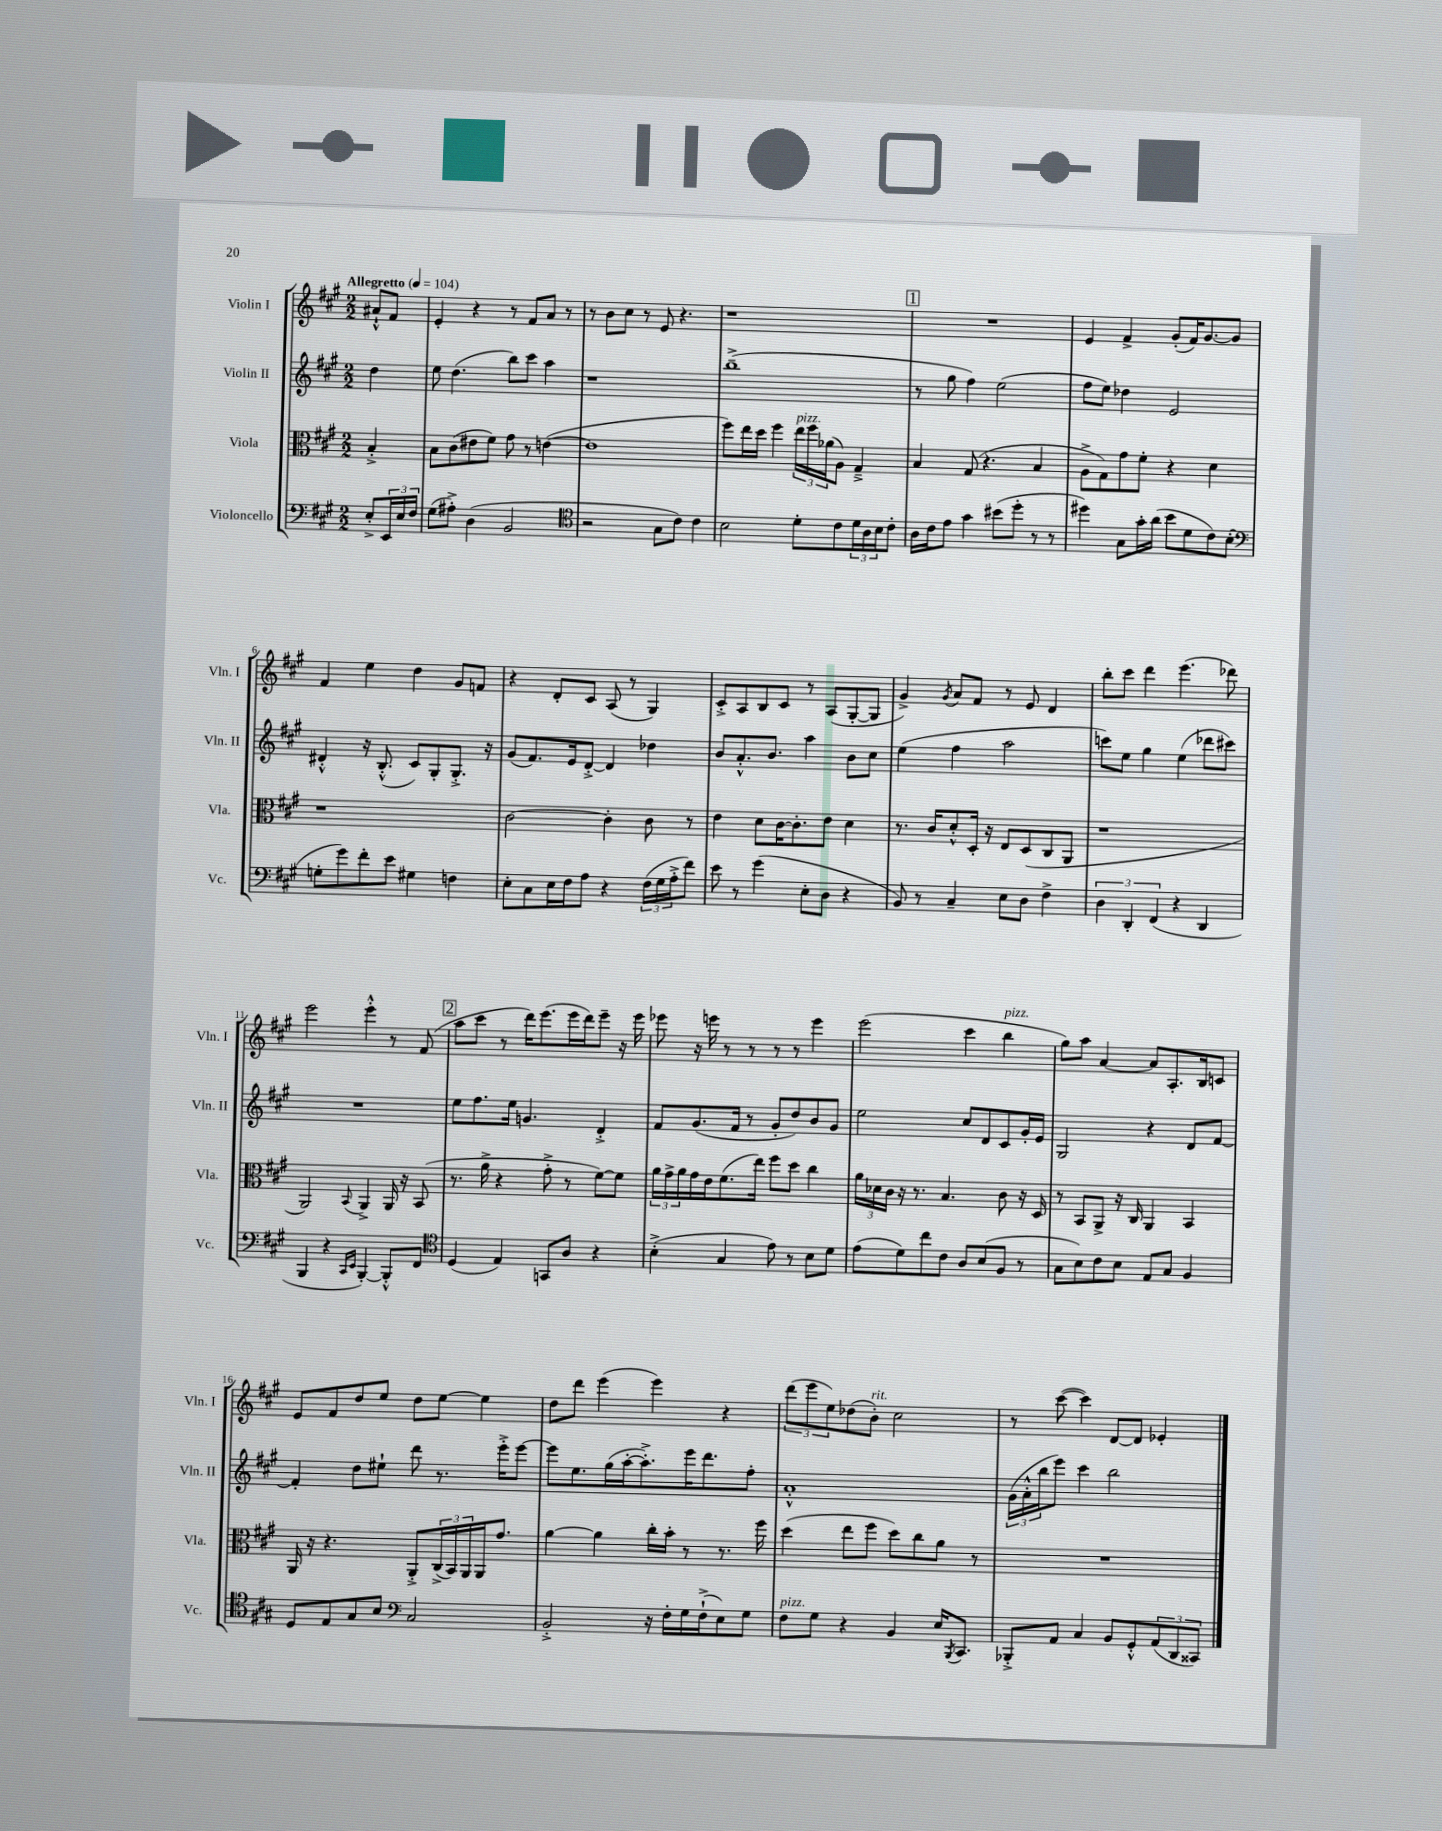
<<
\new StaffGroup <<
\new Staff = "s0" \with { instrumentName = "Violin I" shortInstrumentName = "Vln. I" } {
    \clef treble \key a \major \numericTimeSignature \time 2/2 \partial 4 \tempo "Allegretto" 4 = 104
    ais'8-!-^ fis'8 |
    e'4-. r4 r8 fis'8 a'8 r8 |
    r8 b'8 cis''8 r8 e'8 r4. |
    r1 |
    \mark \markup { \box "1" } R1 |
    e'4 fis'4-> gis'8-.( fis'16) gis'8.~ gis'8 |
    fis'4 e''4 d''4 gis'8 f'8 |
    r4 d'8-. cis'8 a8( r8 gis4) |
    cis'8-.-> a8 b8 cis'8 r8 a8( gis8~-. gis8 |
    gis'4->) \acciaccatura { gis'8 } a'8 fis'8 r8 e'8 d'4 |
    b''8-. cis'''8 d'''4 e'''4.( des'''8) |
    e'''2 e'''4-.-^ r8 fis'8( |
    \mark \markup { \box "2" } a''8 cis'''8 r8 d'''16) e'''8.( e'''16 d'''16) e'''8-- r16 e'''16 |
    ees'''8 r16 e'''16 r8 r8 r8 r8 e'''4 |
    e'''2( cis'''4 b''4^\markup { \italic "pizz." } |
    gis''8) a''8 a'4~ a'8 a8.-. b16 c'8 |
    e'8 fis'8 d''8 e''8 d''8 e''8~ e''4 |
    d''8 d'''8 e'''4( e'''4) r4 |
    \tuplet 3/2 { d'''8( e'''8 e''8) } des''8( b'8-.^\markup { \italic "rit." }) cis''2 |
    r8 cis'''8~( cis'''4) d'8~ d'8 ees'4-. \bar "|." |
}
\new Staff = "s1" \with { instrumentName = "Violin II" shortInstrumentName = "Vln. II" } {
    \clef treble \key a \major \numericTimeSignature \time 2/2 \partial 4
    d''4 |
    e''8 d''4.( b''8) cis'''8 a''4 |
    r1 |
    b''1--->( |
    \mark \markup { \box "1" } r8 gis''8 fis''4) e''2( |
    fis''8 e''8) des''4 e'2 |
    dis'4-.-^ r16 b8.-.-^( cis'8) gis8-. gis8.-.-> r16 |
    gis'8( fis'8.) e'16 d'8~-.-> d'4 des''4 |
    b'8 a'8.-.-^ b'8. a''4 b'8 cis''8 |
    e''4( fis''4 a''2 |
    c'''8) e''8 gis''4 e''4( des'''8 cis'''8) |
    R1 |
    \mark \markup { \box "2" } e''8 fis''8. e''16 g'4. d'4-.-> |
    fis'8 gis'8.( fis'16 r8 gis'8-. d''8) b'8 gis'8 |
    e''2 cis''8 d'8 cis'8 gis'16-. e'16 |
    gis2 r4 d'8 fis'8~ |
    fis'4-. d''8 eis''8-! d'''8 r8. e'''16-.-> e'''8~ |
    e'''8 e''8. gis''16( a''16~-. a''8.-.->) e'''16 d'''8. fis''8-. |
    a'1-.-^ |
    \tuplet 3/2 { gis'16( a'16-.-^ b''16 } e'''8) cis'''4 b''2 \bar "|." |
}
\new Staff = "s2" \with { instrumentName = "Viola" shortInstrumentName = "Vla." } {
    \clef alto \key a \major \numericTimeSignature \time 2/2 \partial 4
    b4-.-> |
    b8 cis'8( eis'8 fis'8) gis'8 r8 e'4~( |
    e'1 |
    fis''8) e''16 d''16 fis''4 \tuplet 3/2 { e''16^\markup { \italic "pizz." } fis''16 aes'16( } a8) gis4---> |
    \mark \markup { \box "1" } b4 gis8( r4. b4 |
    a8-> gis8) gis'8 fis'8-. r4 d'4 |
    r1 |
    cis'2~ cis'4-. cis'8 r8 |
    e'4 d'8 cis'16~ cis'8.-. e'8 d'4 |
    r8. cis'16 d'8-.-^ d16-. r16 e8 d8( cis8 a,8 |
    r1 |
    a,2) \appoggiatura { b,8 } a,4-> a,16 r16 b,8( |
    \mark \markup { \box "2" } r8. a'16-> r4 gis'8-.-> r8 fis'8~) fis'8 |
    \tuplet 3/2 { a'16 gis'16-> a'16 } gis'16 e'16 fis'8.( e''16) fis''8 d''8 cis''4 |
    \tuplet 3/2 { a'16 des'16 cis'16 } r16 r8. b4. cis'8 r16 d16 |
    r8 b,8 a,8-> r16 cis16 a,4 b,4 |
    a,16 r16 r4. a,8-.-> \tuplet 3/2 { cis16->( b,16) a,16 } a,16 gis'8. |
    a'4~ a'4 cis''16-. b'16-. r8 r8. fis''16 |
    d''4( e''8 fis''8 d''8) cis''8 a'8 r8 |
    R1 \bar "|." |
}
\new Staff = "s3" \with { instrumentName = "Violoncello" shortInstrumentName = "Vc." } {
    \clef bass \key a \major \numericTimeSignature \time 2/2 \partial 4
    e8-.-> \tuplet 3/2 { e,16 e16 fis16 } |
    gis8( ais8-.->) d4( b,2 |
    \clef tenor r2 gis8 cis'8) cis'4 |
    b2 d'8-. cis'8 \tuplet 3/2 { d'16 a16 b16 } cis'8-. |
    \mark \markup { \box "1" } a16 cis'16 e'8 gis'4 bis'8( d''8-. r8 r8 |
    dis''4) gis8 gis'16-. a'16( b'8 d'8 cis'8) b8-.( |
    \clef bass g8-. gis'8) fis'8-. e'8 gis4 f4 |
    e8-. cis8 e16 fis16 a8 r4 \tuplet 3/2 { fis16( gis16 a16-.-> } fis'8) |
    e'8 r8 gis'4( e8-. d8 r4 |
    b,8) r8 cis4-- e8 d8 fis4-> |
    \tuplet 3/2 { d4 d,4-. fis,4( } r4 d,4 |
    b,,4 r4 \grace { cis,16 e,16 } b,,4~-.) b,,8-.-^ fis,8 |
    \mark \markup { \box "2" } \clef tenor d4( e4) g,8 a8 r4 |
    b4-.->( gis4 e'8) r8 b8 d'8 |
    e'8( d'8) cis''8 cis'8 a8 b8( fis8 r8 |
    gis8 b8) cis'8 b8 e8 gis8 fis4 |
    d8 e8 gis8 b8 \clef bass cis2 |
    b,2-.-> r16 fis16-. gis16 fis16-!->( e8) gis8 |
    fis8^\markup { \italic "pizz." } gis8 r4 b,4 e16 \acciaccatura { b,,8 } cis,8. |
    bes,,8-.-> a,8 cis4 b,8 gis,8-.-^ \tuplet 3/2 { a,8( d,8 cisis,8) } \bar "|." |
}
>>
>>
